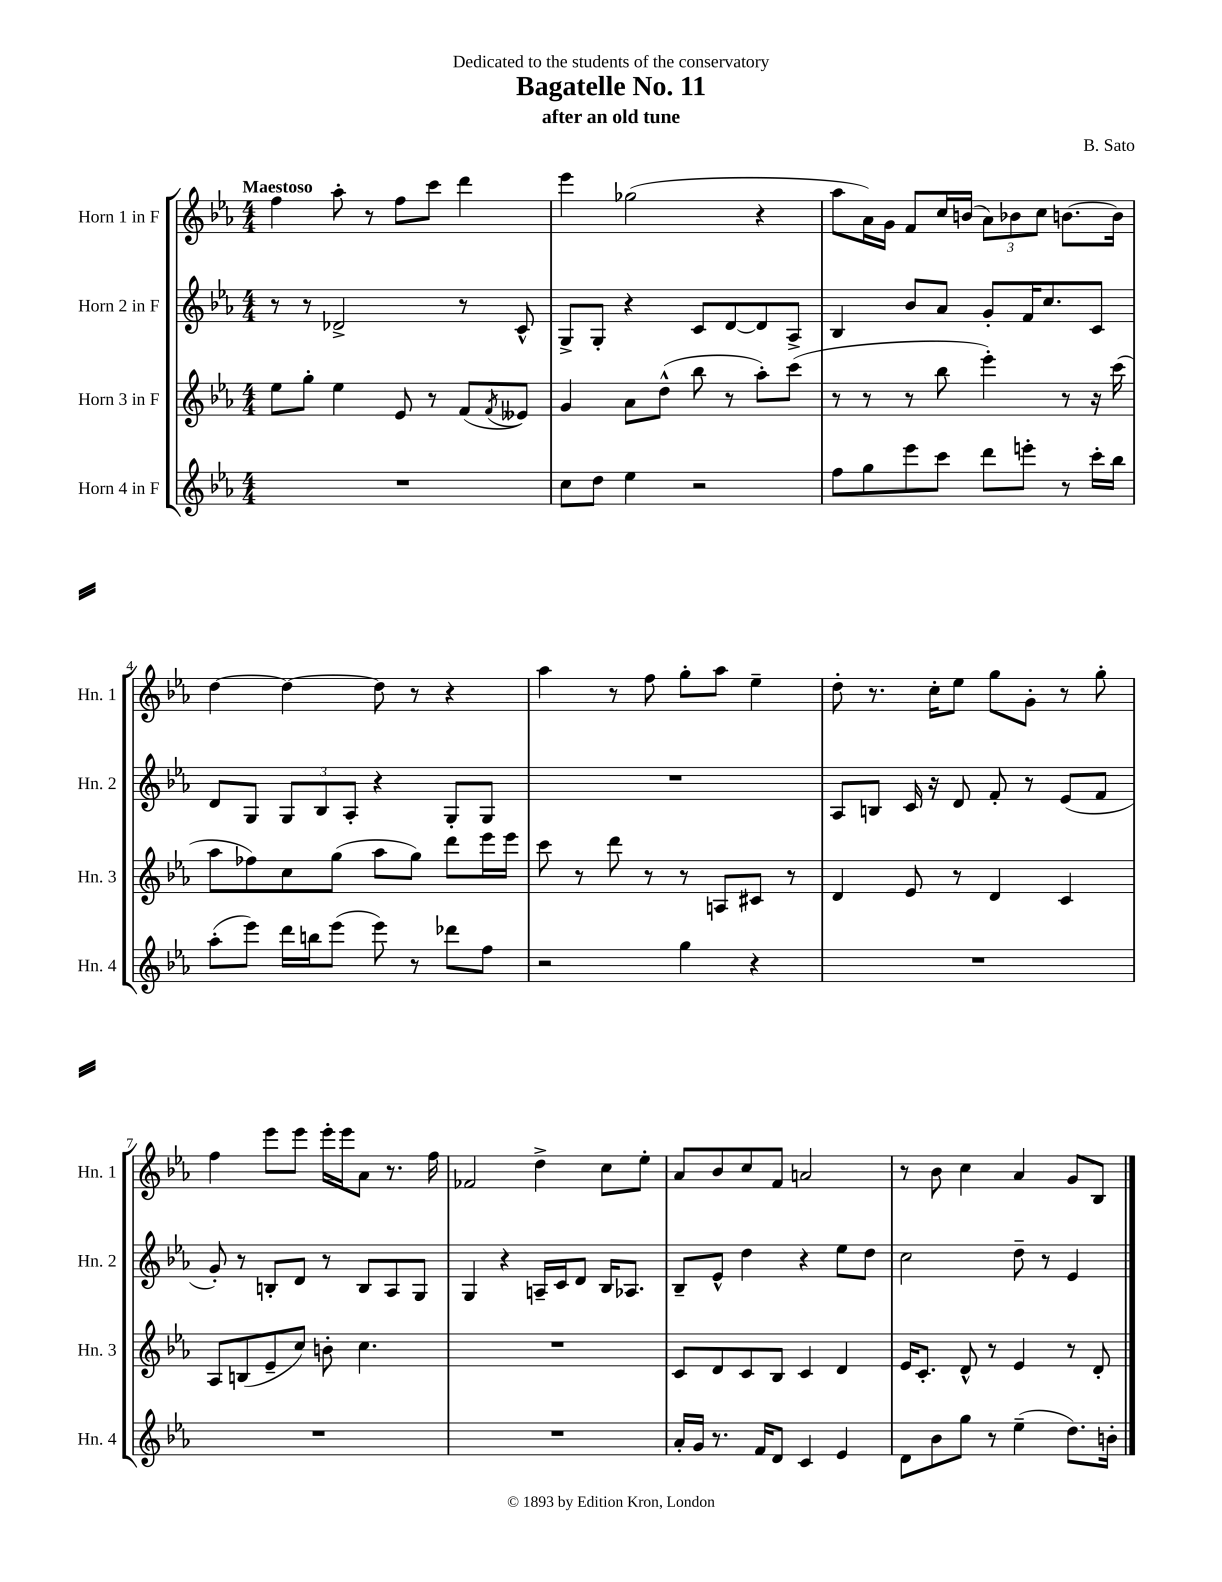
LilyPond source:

\header { title = "Bagatelle No. 11" composer = "B. Sato" subtitle = "after an old tune" dedication = "Dedicated to the students of the conservatory" }
<<
\new StaffGroup <<
\new Staff = "s0" \with { instrumentName = "Horn 1 in F" shortInstrumentName = "Hn. 1" } {
    \clef treble \key ees \major \numericTimeSignature \time 4/4 \tempo "Maestoso"
    f''4 aes''8-. r8 f''8 c'''8 d'''4 |
    ees'''4 ges''2( r4 |
    aes''8 aes'16) g'16 f'8 c''16 b'16( \tuplet 3/2 { aes'8) bes'8 c''8 } b'8.~ b'16 |
    d''4~ d''4~ d''8 r8 r4 |
    aes''4 r8 f''8 g''8-. aes''8 ees''4-- |
    d''8-. r8. c''16-. ees''8 g''8 g'8-. r8 g''8-. |
    f''4 ees'''8 ees'''8 ees'''16-. ees'''16 aes'8 r8. f''16 |
    fes'2 d''4-> c''8 ees''8-. |
    aes'8 bes'8 c''8 f'8 a'2 |
    r8 bes'8 c''4 aes'4 g'8 bes8 \bar "|." |
}
\new Staff = "s1" \with { instrumentName = "Horn 2 in F" shortInstrumentName = "Hn. 2" } {
    \clef treble \key ees \major \numericTimeSignature \time 4/4
    r8 r8 des'2-> r8 c'8-^ |
    g8-> g8-. r4 c'8 d'8~ d'8 aes8-> |
    bes4 bes'8 aes'8 g'8-. f'16 c''8. c'8 |
    d'8 g8 \tuplet 3/2 { g8 bes8 aes8-. } r4 g8-. g8 |
    R1 |
    aes8 b8 c'16 r16 d'8 f'8-. r8 ees'8( f'8 |
    g'8-.) r8 b8-. d'8 r8 b8 aes8 g8 |
    g4 r4 a16-- c'16 d'8 bes16 aes8. |
    bes8-- ees'8-^ d''4 r4 ees''8 d''8 |
    c''2 d''8-- r8 ees'4 \bar "|." |
}
\new Staff = "s2" \with { instrumentName = "Horn 3 in F" shortInstrumentName = "Hn. 3" } {
    \clef treble \key ees \major \numericTimeSignature \time 4/4
    ees''8 g''8-. ees''4 ees'8 r8 f'8( \acciaccatura { f'8 } eeses'8) |
    g'4 aes'8 d''8-^( bes''8 r8 aes''8-.) c'''8( |
    r8 r8 r8 bes''8 ees'''4-.) r8 r16 c'''16( |
    aes''8 fes''8) c''8 g''8( aes''8 g''8) d'''8 ees'''16 ees'''16 |
    c'''8 r8 d'''8 r8 r8 a8 cis'8 r8 |
    d'4 ees'8 r8 d'4 c'4 |
    aes8 b8( ees'8-- c''8) b'8-. c''4. |
    R1 |
    c'8 d'8 c'8 bes8 c'4 d'4 |
    ees'16 c'8.-. d'8-^ r8 ees'4 r8 d'8-. \bar "|." |
}
\new Staff = "s3" \with { instrumentName = "Horn 4 in F" shortInstrumentName = "Hn. 4" } {
    \clef treble \key ees \major \numericTimeSignature \time 4/4
    R1 |
    c''8 d''8 ees''4 r2 |
    f''8 g''8 ees'''8 c'''8 d'''8 e'''8-. r8 c'''16-. bes''16 |
    aes''8-.( ees'''8) d'''16 b''16 ees'''8( ees'''8) r8 des'''8 f''8 |
    r2 g''4 r4 |
    R1 |
    R1 |
    R1 |
    aes'16-. g'16 r8. f'16 d'8 c'4 ees'4 |
    d'8 bes'8 g''8 r8 ees''4--( d''8.) b'16-. \bar "|." |
}
>>
>>
